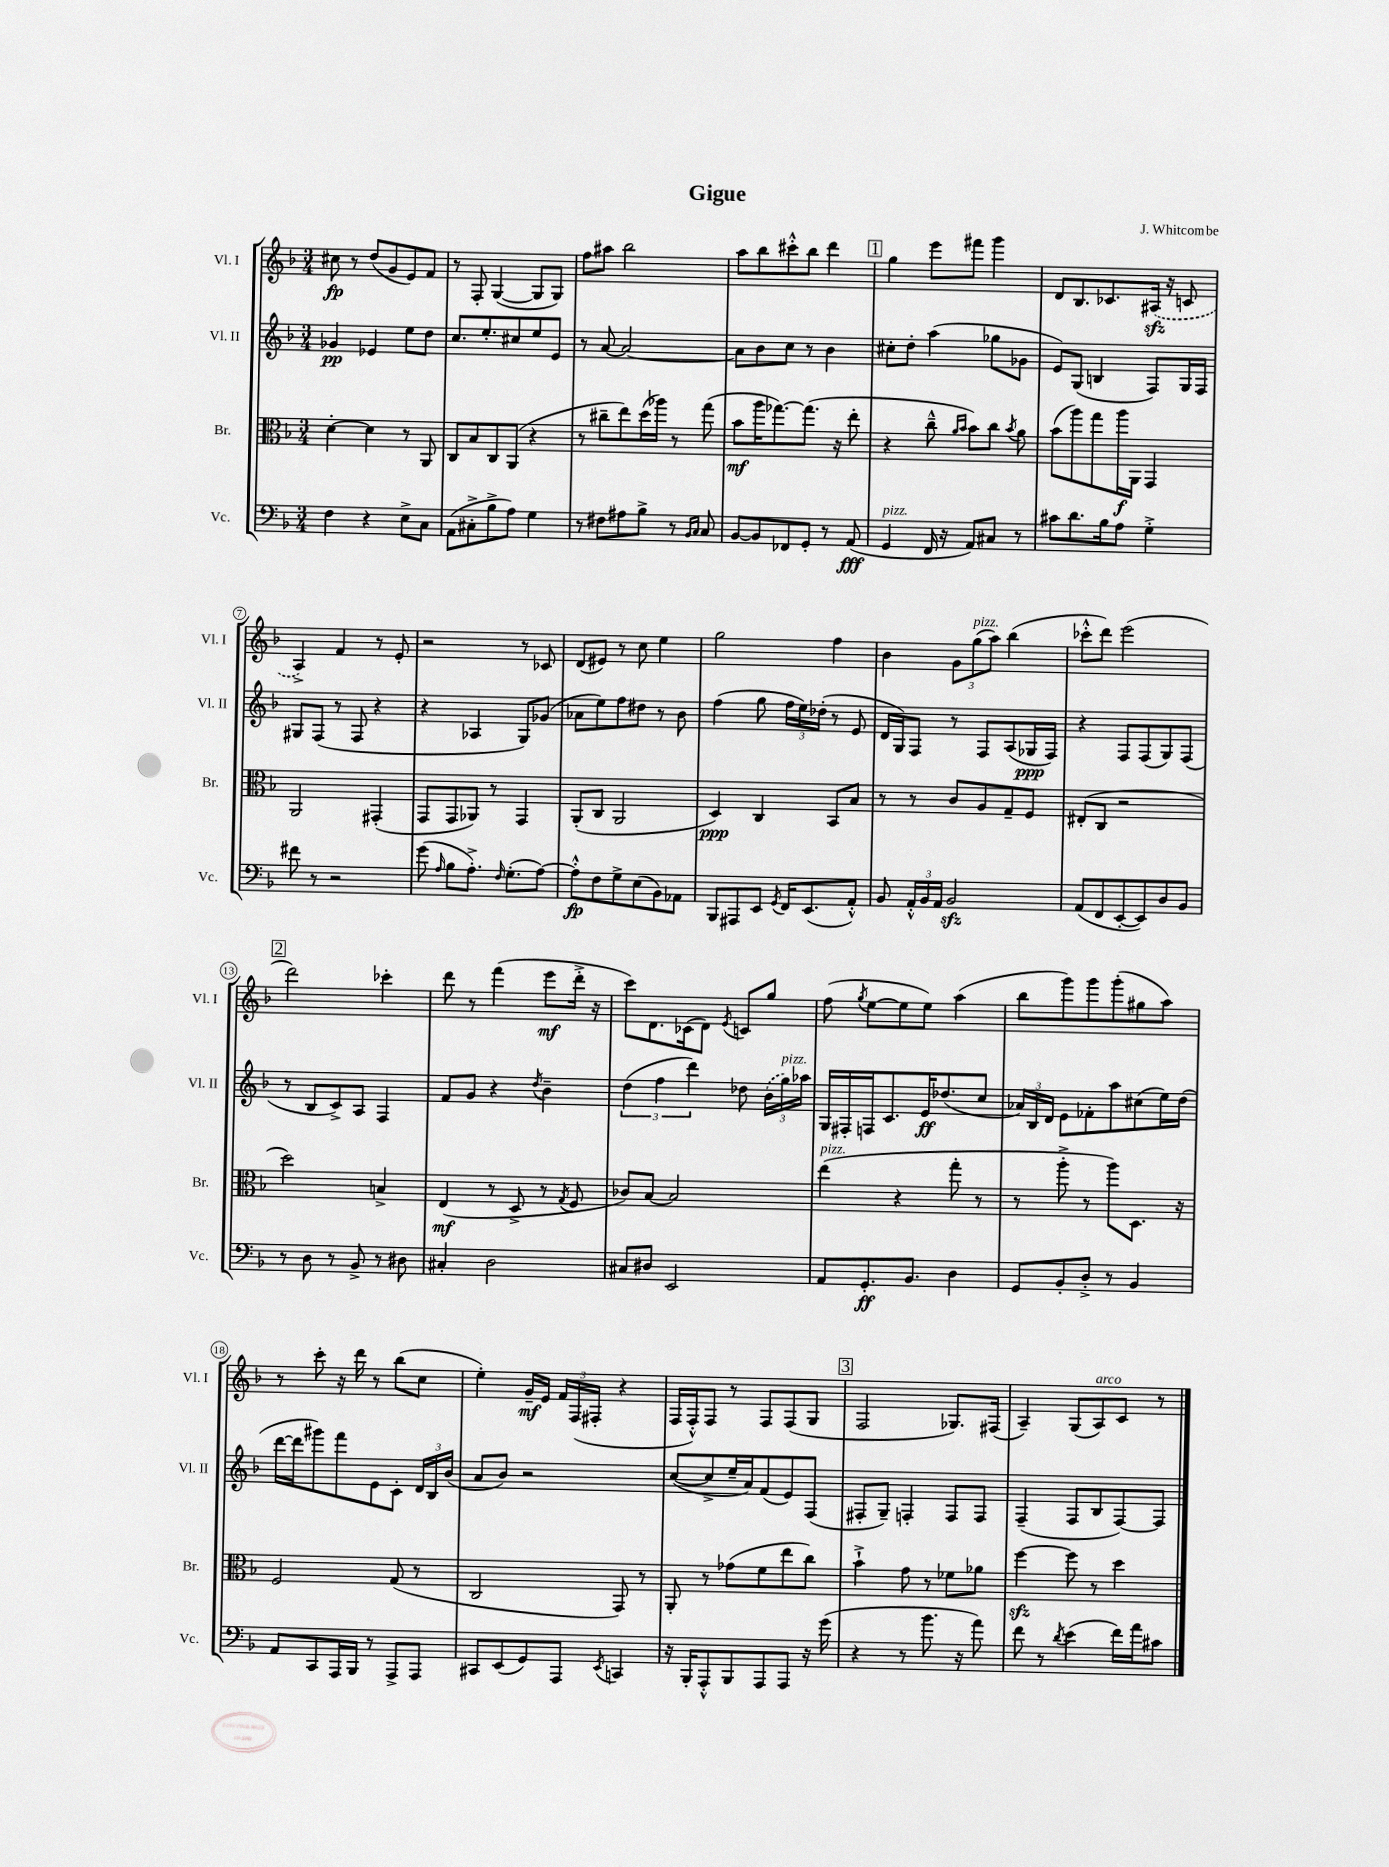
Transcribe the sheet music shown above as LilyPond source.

\header { title = "Gigue" composer = "J. Whitcombe" }
<<
\new StaffGroup <<
\new Staff = "s0" \with { instrumentName = "Vl. I" shortInstrumentName = "Vl. I" } {
    \clef treble \key f \major \numericTimeSignature \time 3/4
    \autoBeamOff cis''8\fp r8 d''8[( g'8 e'8) f'8] |
    r8 f8-. g4~( g8[ g8]) |
    f''8[ ais''8] bes''2 |
    a''8[ bes''8 cis'''8-.-^ bes''8] d'''4 |
    \mark \markup { \box "1" } g''4 e'''8[ fis'''8] g'''4 |
    d'8[ bes8. ces'8. \once \slurDashed ais16]\sfz( r16 c'8 |
    a4->) f'4 r8 e'8-. |
    r2 r8 ces'8 |
    d'8[( eis'8]) r8 c''8 e''4 |
    g''2 f''4 |
    bes'4 \tuplet 3/2 { g'8[ g''8^\markup { \italic "pizz." }( a''8]) } bes''4( |
    ces'''8[-.-^ d'''8]) e'''2( |
    \mark \markup { \box "2" } d'''2) ces'''4-. |
    d'''8 r8 f'''4( e'''8[\mf d'''16]-.-> r16 |
    c'''8[) d'8. ces'16( d'8]) \acciaccatura { e'8 } c'8[ g''8] |
    f''8( \acciaccatura { g''8 } e''8[~ e''8 e''8]) a''4( |
    bes''8[ g'''8) g'''8 g'''8-.( gis''8 a''8]) |
    r8 c'''8-. r16 d'''16 r8 bes''8[( c''8] |
    e''4-.) g'16[--\mf e'16] \tuplet 3/2 { f'16[ f16( fis16]-. } r4 |
    f16[ f16-.-^) f8] r8 f8[ f8( g8] |
    \mark \markup { \box "3" } f2 ges8.[) fis16]( |
    a4--) g8[( a8^\markup { \italic "arco" }) c'8] r8 \bar "|." |
}
\new Staff = "s1" \with { instrumentName = "Vl. II" shortInstrumentName = "Vl. II" } {
    \clef treble \key f \major \numericTimeSignature \time 3/4
    \autoBeamOff ges'4\pp ees'4 e''8[ d''8] |
    c''8.[ e''8.-. cis''8 e''8 e'8] |
    r8 a'8~ a'2~ |
    a'8[ bes'8 c''8] r8 bes'4 |
    \mark \markup { \box "1" } cis''8[-. d''8]-. a''4( ges''8[ ges'8] |
    e'8[) g8]( b4 f8[) g16 f16] |
    gis8[ f8]( r8 f8 r4 |
    r4 aes4 g8[) ges'8]( |
    aes'8[ e''8) f''8 dis''8] r8 bes'8 |
    f''4( g''8 \tuplet 3/2 { f''16[ e''16) des''16]-.( } r8 e'8 |
    d'16[ g16) f8] r8 f8[ a8( ges16\ppp f16]) |
    r4 f8[ f8( g8) f8]( |
    \mark \markup { \box "2" } r8 bes8[ c'8->) a8] f4 |
    f'8[ g'8] r4 \acciaccatura { d''8 } bes'4-- |
    \tuplet 3/2 { d''4( f''4 d'''4) } des''8 \tuplet 3/2 { \once \slurDashed bes'16[( g''16^\markup { \italic "pizz." }) aes''16] } |
    g16[ fis16-. f16 c'8. e'16\ff des''8.( c''8] |
    \tuplet 3/2 { aes'16[) bes16 d'16] } e'8[ fes'8-. a''8 cis''8( e''16) d''16]( |
    d'''16[~ d'''16 gis'''8) f'''8 e'8 c'8]-. \tuplet 3/2 { d'16[ bes16 bes'16]( } |
    a'8[ bes'8]) r2 |
    c''8[~( c''8-> e''16-- a'16) f'8( e'8) f8]( |
    \mark \markup { \box "3" } fis8[-. g8]--) f4-. f8[ f8] |
    f4--( f8[ bes8 f8~) f8] \bar "|." |
}
\new Staff = "s2" \with { instrumentName = "Br." shortInstrumentName = "Br." } {
    \clef alto \key f \major \numericTimeSignature \time 3/4
    \autoBeamOff d'4~-. d'4 r8 a,8 |
    c8[ bes8 c8 a,8]( r4 |
    r8 cis''8[-- e''8) d''16( aes''16]) r8 g''8( |
    bes'8[\mf a''16 ges''8.~) ges''8.]( r16 e''8-. |
    \mark \markup { \box "1" } r4 c''8---^ \grace { a'16[ bes'16] } bes'8[) c''8] \acciaccatura { bes'8 } a'8 |
    bes'8[( a''8) g''8 a''16\f a,16] g,4 |
    a,2 gis,4-.( |
    g,8[ g,8 aes,8]) r8 g,4 |
    a,8[-.( c8] a,2 |
    d4\ppp) c4 bes,8[ bes8] |
    r8 r8 c'8[ a8 g8-- f8] |
    eis8[-.( c8] r2 |
    \mark \markup { \box "2" } d''2) b4-> |
    e4\mf( r8 d8-> r8 \acciaccatura { g8 } f8 |
    ces'8[) bes8]~ bes2 |
    e''4^\markup { \italic "pizz." }( r4 g''8-. r8 |
    r8 a''8-.-> r8 a''8[) d8.] r16 |
    f2 g8( r8 |
    c2 g,8) r8 |
    a,8-. r8 ges'8[( f'8 e''8 c''8]) |
    \mark \markup { \box "3" } bes'4-!-> g'8 r8 fes'8[ aes'8] |
    f''4~\sfz f''8 r8 d''4 \bar "|." |
}
\new Staff = "s3" \with { instrumentName = "Vc." shortInstrumentName = "Vc." } {
    \clef bass \key f \major \numericTimeSignature \time 3/4
    \autoBeamOff f4 r4 e8[-> c8] |
    a,8[( cis8-.-> bes8-> a8]) g4 |
    r8 fis8[ ais8 bes8]-> r8 \grace { bes,16[ c16] } c8 |
    bes,8[~ bes,8 fes,8 g,8]-. r8 a,8\fff( |
    \mark \markup { \box "1" } g,4^\markup { \italic "pizz." } f,16 r16 a,8[) cis8] r8 |
    cis'8[ d'8. bes16 a8] g4-.-> |
    fis'8 r8 r2 |
    g'8( \grace { a16 } bes8[ a8.]-.->) \grace { f16 } g8.[-.( a8]~) |
    a8[-.-^\fp f8 g8-> e8( bes,8) aes,8] |
    bes,,8[ ais,,8 e,8] \acciaccatura { g,8 } f,16[ e,8.( a,8]-.-^) |
    bes,8 \tuplet 3/2 { a,16[-.-^ bes,16 a,16] } bes,2\sfz |
    a,8[( f,8 e,8~-. e,8) d8 bes,8] |
    \mark \markup { \box "2" } r8 d8 r8 bes,8-> r8 dis8 |
    cis4-. d2 |
    cis8[ dis8] e,2 |
    a,8[ g,8.-.\ff bes,8.] d4 |
    g,8[ bes,8-. d8]-.-> r8 bes,4 |
    a,8[ c,8 a,,16 bes,,16] r8 a,,8[-> a,,8] |
    cis,8[ e,8( g,8) a,,8] \acciaccatura { e,8 } c,4 |
    r16 bes,,16[-. a,,8-.-^ bes,,8 a,,8 a,,8] r16 g'16( |
    \mark \markup { \box "3" } r4 r8 bes'8. r16 a'8) |
    f'8 r8 \acciaccatura { d'8 } e'4( f'16[) a'16 cis'8] \bar "|." |
}
>>
>>
\layout { \context { \Score \override BarNumber.stencil = #(make-stencil-circler 0.1 0.3 ly:text-interface::print) } }
